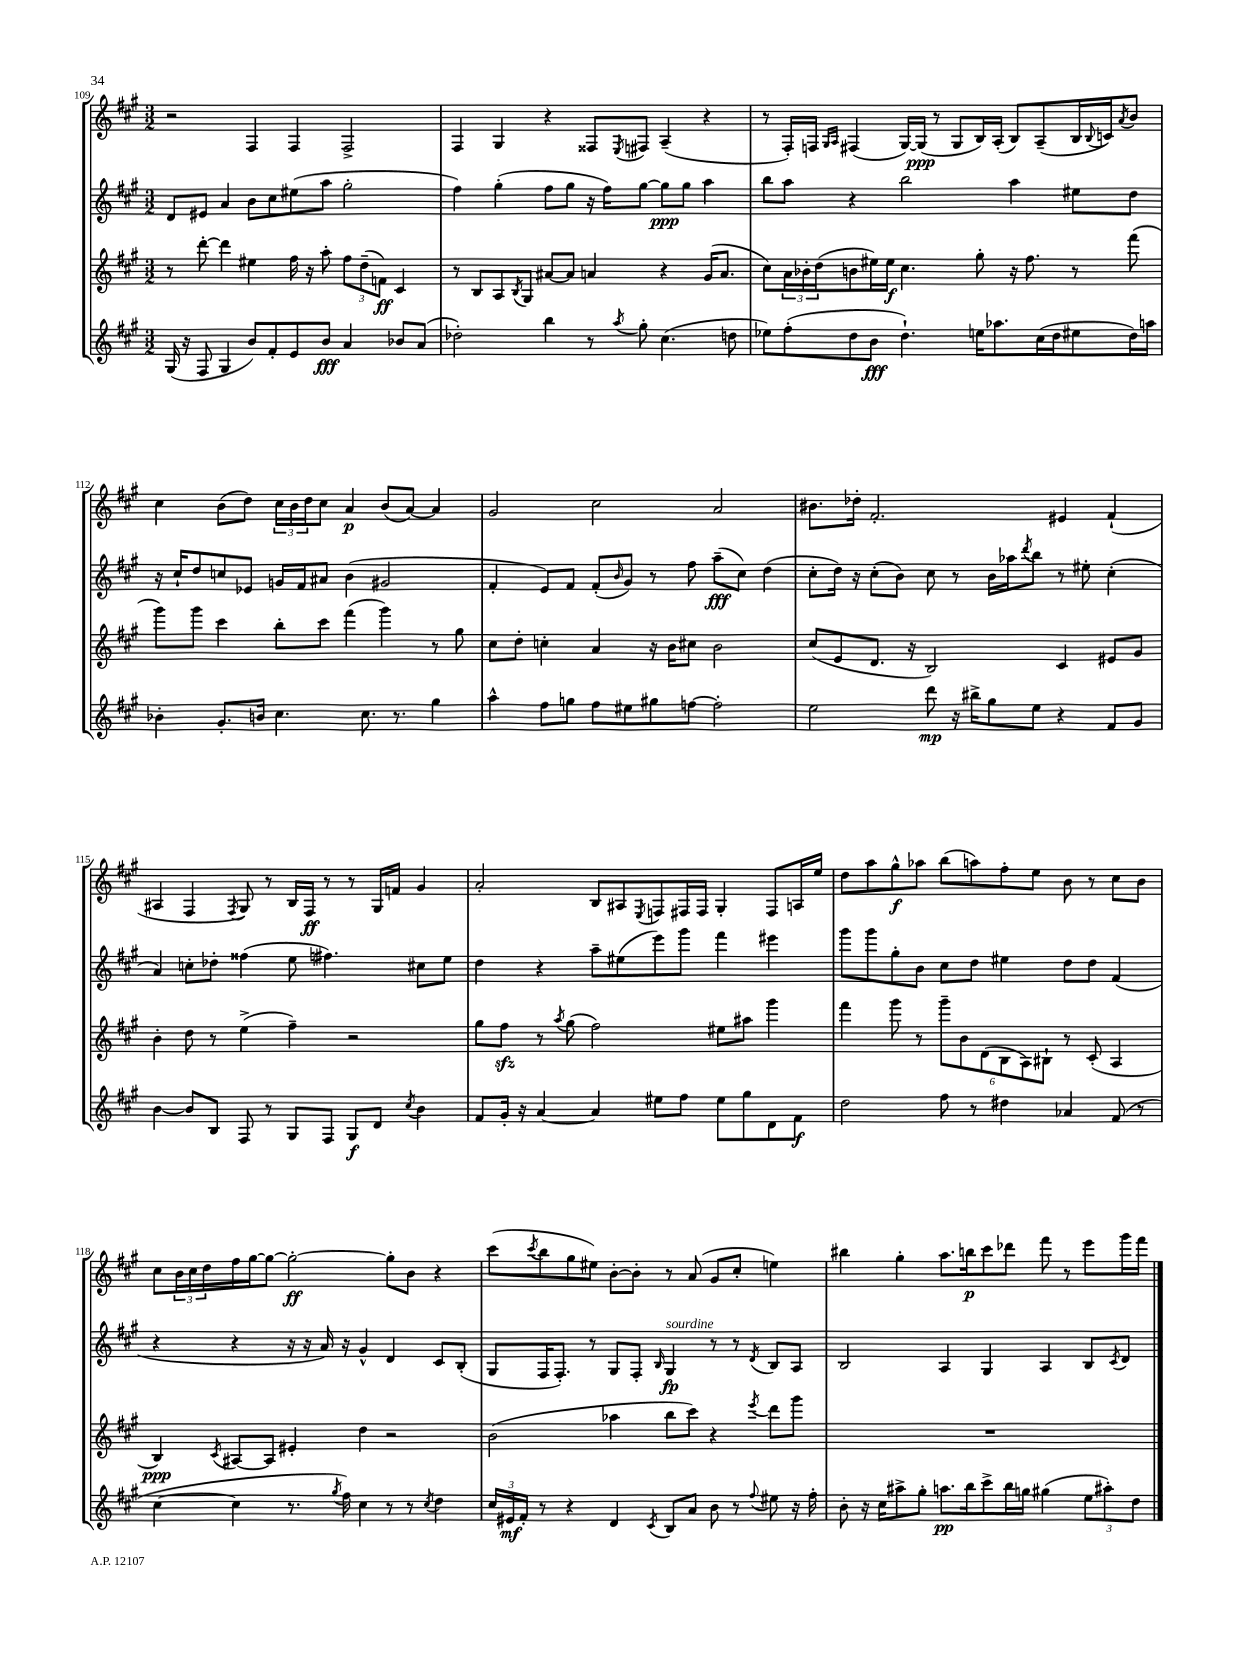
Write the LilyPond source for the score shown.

<<
\new StaffGroup <<
\new Staff = "s0" {
    \clef treble \key a \major \numericTimeSignature \time 3/2
    r2 fis4 fis4 fis2-> |
    fis4 gis4 r4 fisis8 \acciaccatura { e8 } fis8 a4--( r4 |
    r8 fis16-.) f16 \grace { gis16 a16 } fis4( gis16~) gis16\ppp( r8 gis8 b16) a16-.( b8) a8--( b16 \appoggiatura { b8 } c'16) \acciaccatura { a'8 } b'8 |
    cis''4 b'8( d''8) \tuplet 3/2 { cis''16 b'16 d''16 } cis''8 a'4\p b'8( a'8~) a'4 |
    gis'2 cis''2 a'2 |
    bis'8. des''16-. fis'2.-. eis'4 fis'4-!( |
    ais4 fis4 \acciaccatura { fis8 } gis8) r8 b16 fis16\ff r8 r8 gis16 f'16 gis'4 |
    a'2-. b8 ais8 \acciaccatura { e8 } f8 fis16 fis16 gis4-. fis8 a16 e''16 |
    d''8 a''8 gis''8-^\f aes''8 b''8( a''8) fis''8-. e''8 b'8 r8 cis''8 b'8 |
    cis''8 \tuplet 3/2 { b'16 cis''16 d''16 } fis''16 gis''16~ gis''8~ gis''2~-.\ff gis''8-. b'8 r4 |
    cis'''8( \acciaccatura { cis'''8 } b''8 gis''8 eis''8) b'8~-. b'8-. r8 a'8( gis'8 cis''8-. e''4) |
    bis''4 gis''4-. a''8. b''16\p cis'''8 des'''8 fis'''8 r8 e'''8 gis'''16 fis'''16 \bar "|." |
}
\new Staff = "s1" {
    \clef treble \key a \major \numericTimeSignature \time 3/2
    d'8 eis'8 a'4 b'8 cis''8 eis''8( a''8 gis''2-. |
    fis''4) gis''4-.( fis''8 gis''8 r16 fis''16) gis''8~ gis''8\ppp gis''8 a''4 |
    b''8 a''8 r4 b''2 a''4 eis''8 d''8 |
    r16 cis''16-! d''8 c''8 ees'8 g'16 fis'16 ais'8 b'4( gis'2 |
    fis'4-. e'8) fis'8 fis'8-.( \grace { b'16 } gis'8) r8 fis''8 a''8--\fff( cis''8) d''4( |
    cis''8-. d''16) r16 cis''8-.( b'8) cis''8 r8 b'16 aes''16 \acciaccatura { d'''8 } b''8 r8 eis''8-. cis''4-.( |
    a'4) c''8-. des''8-. fisis''4( e''8 fis''4.) cis''8 e''8 |
    d''4 r4 a''8-- eis''8( e'''8) gis'''8 fis'''4 eis'''4 |
    gis'''8 gis'''8 gis''8-. b'8 cis''8 d''8 eis''4 d''8 d''8 fis'4( |
    r4 r4 r16 r16 a'16) r16 gis'4-^ d'4 cis'8 b8-.( |
    gis8 fis16 fis8.-.) r8 gis8 fis8-. \grace { b16 } gis4\fp^\markup { \italic "sourdine" } r8 r8 \acciaccatura { d'8 } b8 a8 |
    b2 a4 gis4 a4 b8 \acciaccatura { cis'8 } d'8 \bar "|." |
}
\new Staff = "s2" {
    \clef treble \key a \major \numericTimeSignature \time 3/2
    r8 d'''8~-. d'''4 eis''4 fis''16 r16 a''8-. \tuplet 3/2 { fis''8 d''8--( f'8\ff) } cis'4 |
    r8 b8 a8 \acciaccatura { b8 } gis8 ais'8~ ais'8 a'4 r4 gis'16( a'8. |
    cis''8) \tuplet 3/2 { a'16 bes'16-. d''16( } b'8 eis''16) eis''16\f cis''4. gis''8-. r16 fis''8. r8 fis'''8( |
    gis'''8) gis'''8 cis'''4 b''8-. cis'''8 fis'''4( gis'''4) r8 gis''8 |
    cis''8 d''8-. c''4-. a'4 r16 b'16 cis''8 b'2 |
    cis''8( e'8 d'8. r16 b2) cis'4 eis'8 gis'8 |
    b'4-. d''8 r8 e''4->( fis''4--) r2 |
    gis''8 fis''8\sfz r8 \acciaccatura { a''8 } gis''8( fis''2) eis''8 ais''8 gis'''4 |
    fis'''4 gis'''8 r8 \tuplet 6/4 { gis'''8-- b'8 d'8( b8 a8) bis8-! } r8 cis'8-.( a4 |
    b4\ppp) \acciaccatura { cis'8 } ais8~ ais8 eis'4-. d''4 r2 |
    b'2( aes''4 b''8 cis'''8) r4 \acciaccatura { e'''8 } d'''8 gis'''8 |
    R1. \bar "|." |
}
\new Staff = "s3" {
    \clef treble \key a \major \numericTimeSignature \time 3/2
    gis16( r16 fis8 gis4 b'8) fis'8-. e'8 b'8\fff a'4 bes'8 a'8( |
    des''2-.) b''4 r8 \acciaccatura { a''8 } gis''8-. cis''4.( d''8 |
    ees''8) fis''8-.( d''8 b'8\fff d''4.-!) e''16 aes''8. cis''16( d''16 eis''8 d''16) a''16 |
    bes'4-. gis'8.-. b'16 cis''4. cis''8. r8. gis''4 |
    a''4-^ fis''8 g''8 fis''8 eis''8 gis''8 f''8~ f''2-. |
    e''2 d'''8\mp r16 bis''16-> gis''8 e''8 r4 fis'8 gis'8 |
    b'4~ b'8 b8 fis8 r8 gis8 fis8 gis8\f d'8 \acciaccatura { cis''8 } b'4 |
    fis'8 gis'16-. r16 a'4~ a'4 eis''8 fis''8 eis''8 gis''8 d'8 fis'8\f |
    d''2 fis''8 r8 dis''4 aes'4 fis'8( r8 |
    cis''4~ cis''4 r8. \acciaccatura { gis''8 } fis''16) cis''4 r8 r8 \acciaccatura { cis''8 } d''4 |
    \tuplet 3/2 { cis''16 eis'16\mf fis'16-. } r8 r4 d'4 \acciaccatura { cis'8 } b8 a'8 b'8 r8 \appoggiatura { fis''8 } eis''8 r16 fis''16-. |
    b'8-. r16 cis''16 ais''8-> gis''8-. a''8.\pp b''16 cis'''8-> b''16 g''16 gis''4( \tuplet 3/2 { e''8 ais''8-.) d''8 } \bar "|." |
}
>>
>>
\layout { \context { \Score currentBarNumber = #109 } }
